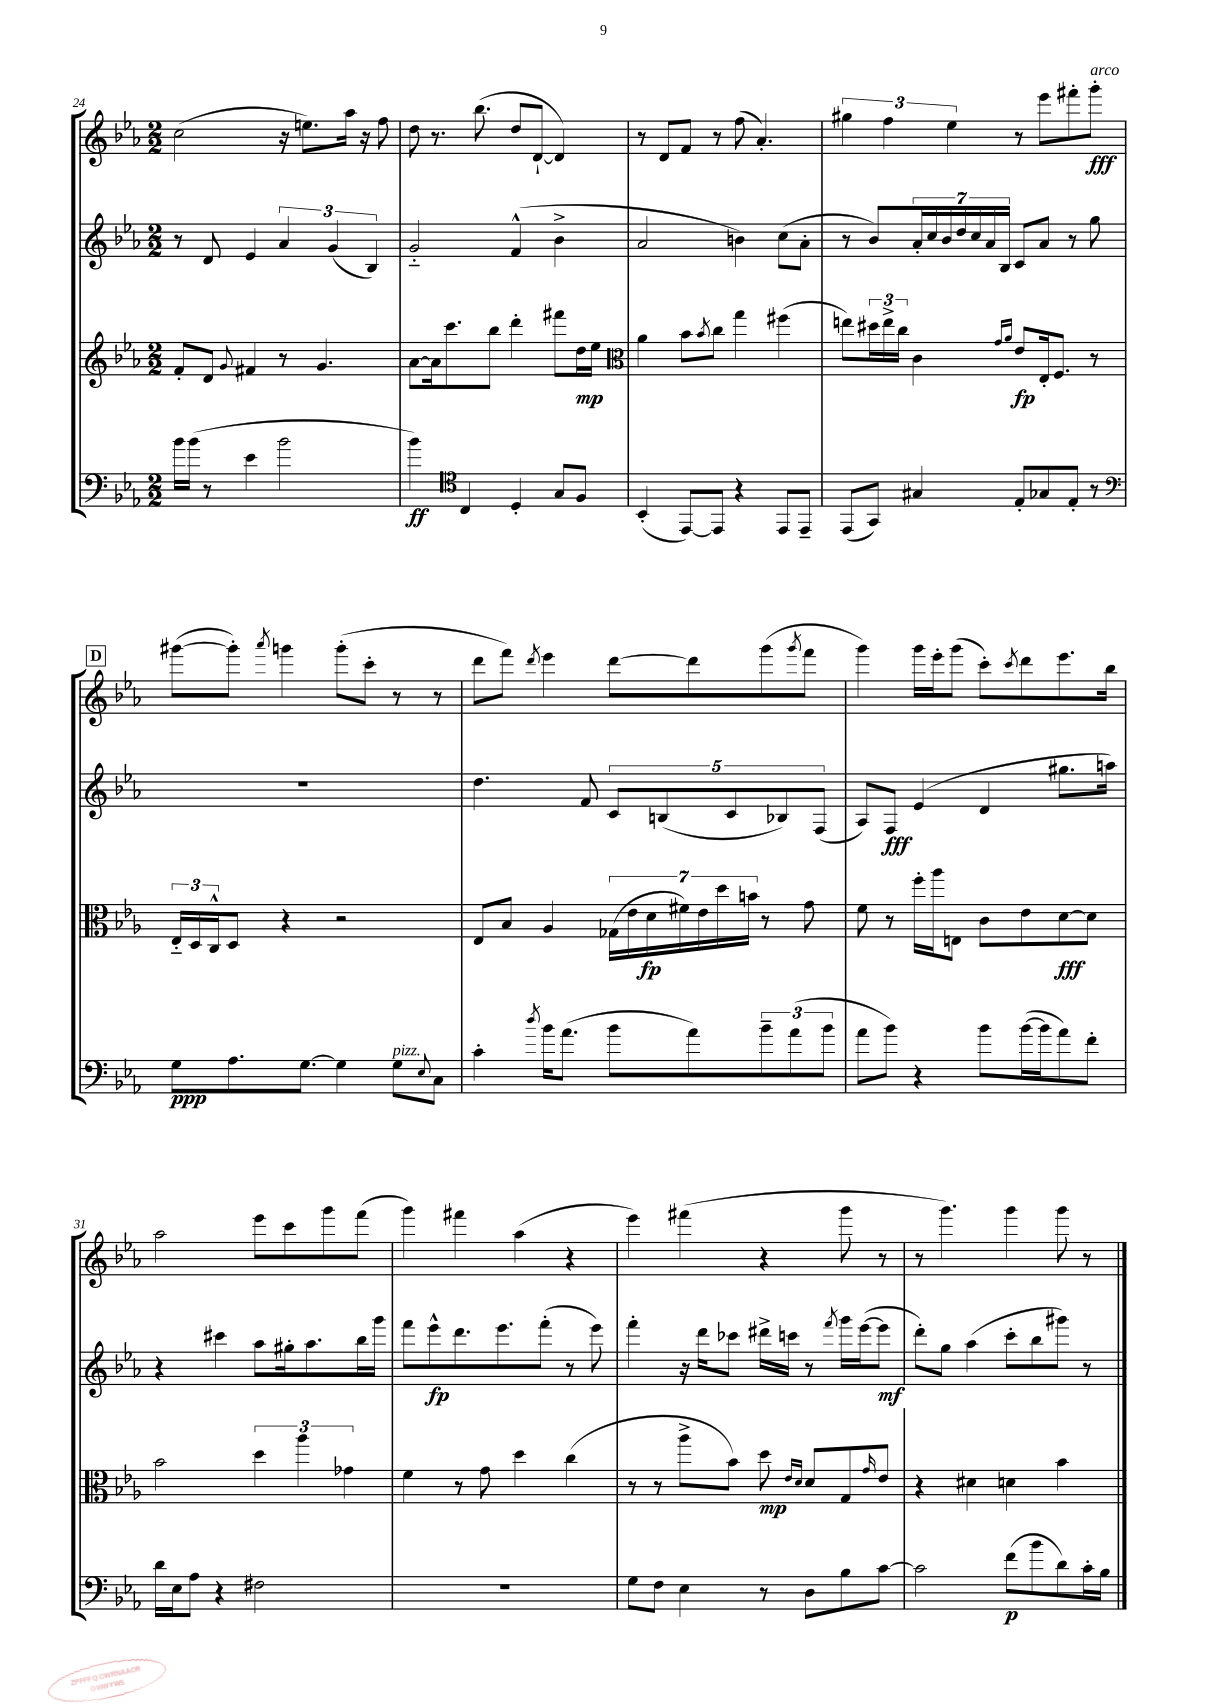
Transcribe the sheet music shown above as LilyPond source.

<<
\new StaffGroup <<
\new Staff = "s0" {
    \clef treble \key ees \major \numericTimeSignature \time 2/2
    c''2( r16 e''8.) aes''16 r16 f''8 |
    d''8 r8. bes''8.( d''8 d'8~-! d'4) |
    r8 d'8 f'8 r8 f''8( aes'4.-.) |
    \tuplet 3/2 { gis''4 f''4 ees''4 } r8 ees'''8 fis'''8-. g'''8-.\fff^\markup { \italic "arco" } |
    \mark \markup { \box "D" } gis'''8~( gis'''8-.) \acciaccatura { aes'''8 } g'''4 g'''8-.( c'''8-. r8 r8 |
    d'''8 f'''8) \acciaccatura { d'''8 } ees'''4 d'''8~ d'''8 g'''8( \acciaccatura { g'''8 } f'''8 |
    g'''4) g'''16 ees'''16-. g'''8( c'''8-.) \acciaccatura { c'''8 } d'''8 ees'''8. bes''16 |
    aes''2 ees'''8 c'''8 g'''8 f'''8( |
    g'''4) fis'''4 aes''4( r4 |
    ees'''4) fis'''4( r4 g'''8 r8 |
    r8 g'''4.) g'''4 g'''8 r8 \bar "|." |
}
\new Staff = "s1" {
    \clef treble \key ees \major \numericTimeSignature \time 2/2
    r8 d'8 ees'4 \tuplet 3/2 { aes'4 g'4( bes4) } |
    g'2-_ f'4-^( bes'4-> |
    aes'2 b'4) c''8( aes'8-. |
    r8 bes'8) \tuplet 7/4 { aes'16-. c''16 bes'16 d''16 c''16 aes'16 bes16 } c'8 aes'8 r8 g''8 |
    \mark \markup { \box "D" } R1 |
    d''4. f'8 \tuplet 5/4 { c'8 b8( c'8 bes8) f8( } |
    aes8) f8\fff ees'4( d'4 gis''8. a''16) |
    r4 cis'''4 aes''8 gis''16-. aes''8. bes''16 g'''16 |
    f'''8 ees'''8-^\fp d'''8. ees'''8. f'''8-.( r8 ees'''8) |
    f'''4-. r16 d'''16 ces'''8 dis'''16-> c'''16 r8 \acciaccatura { f'''8 } g'''16 ees'''16~( ees'''8\mf |
    d'''8-.) g''8 aes''4( c'''8-. bes''8 gis'''8) r8 \bar "|." |
}
\new Staff = "s2" {
    \clef treble \key ees \major \numericTimeSignature \time 2/2
    f'8-. d'8 \appoggiatura { g'8 } fis'4 r8 g'4. |
    aes'8~ aes'16 c'''8. bes''8 d'''4-. fis'''8 d''16\mp ees''16 |
    \clef alto aes'4 bes'8 \acciaccatura { bes'8 } c''8 g''4 fis''4( |
    e''8) \tuplet 3/2 { dis''16 e''16-> c''16 } c'4 \grace { g'16 aes'16 } ees'8\fp ees16-. f8. r8 |
    \mark \markup { \box "D" } \tuplet 3/2 { ees16-_ d16 c16-^ } d8 r4 r2 |
    ees8 bes8 aes4 \tuplet 7/4 { ges16( ees'16 d'16\fp fis'16) ees'16 d''16 b'16 } r8 g'8 |
    f'8 r8 f''16-. aes''16 e8 c'8 ees'8 d'8~\fff d'8 |
    bes'2 \tuplet 3/2 { d''4 aes''4 ges'4 } |
    f'4 r8 g'8 d''4 c''4( |
    r8 r8 aes''8-> bes'8) d''8\mp \grace { ees'16 d'16 } d'8 g8 \grace { g'16 } ees'8 |
    r4 dis'4 d'4 bes'4 \bar "|." |
}
\new Staff = "s3" {
    \clef bass \key ees \major \numericTimeSignature \time 2/2
    bes'16 bes'16( r8 ees'4 bes'2 |
    bes'4\ff) \clef tenor c4 d4-. g8 f8 |
    bes,4-.( ees,8~) ees,8 r4 ees,8 ees,8-- |
    ees,8( g,8) gis4 ees8-. ges8 ees8-. r8 |
    \mark \markup { \box "D" } \clef bass g8\ppp aes8. g8.~ g4 g8^\markup { \italic "pizz." } \appoggiatura { ees8 } c8 |
    c'4-. \acciaccatura { d''8 } bes'16 aes'8.( bes'8 aes'8) \tuplet 3/2 { bes'8-- aes'8( bes'8 } |
    aes'8 bes'8) r4 bes'8 bes'16~( bes'16 aes'8) f'8-. |
    d'16 ees16 aes8 r4 fis2 |
    R1 |
    g8 f8 ees4 r8 d8 bes8 c'8~ |
    c'2 f'8\p( bes'8 d'8) c'16-. bes16 \bar "|." |
}
>>
>>
\layout { \context { \Score currentBarNumber = #24 } }
